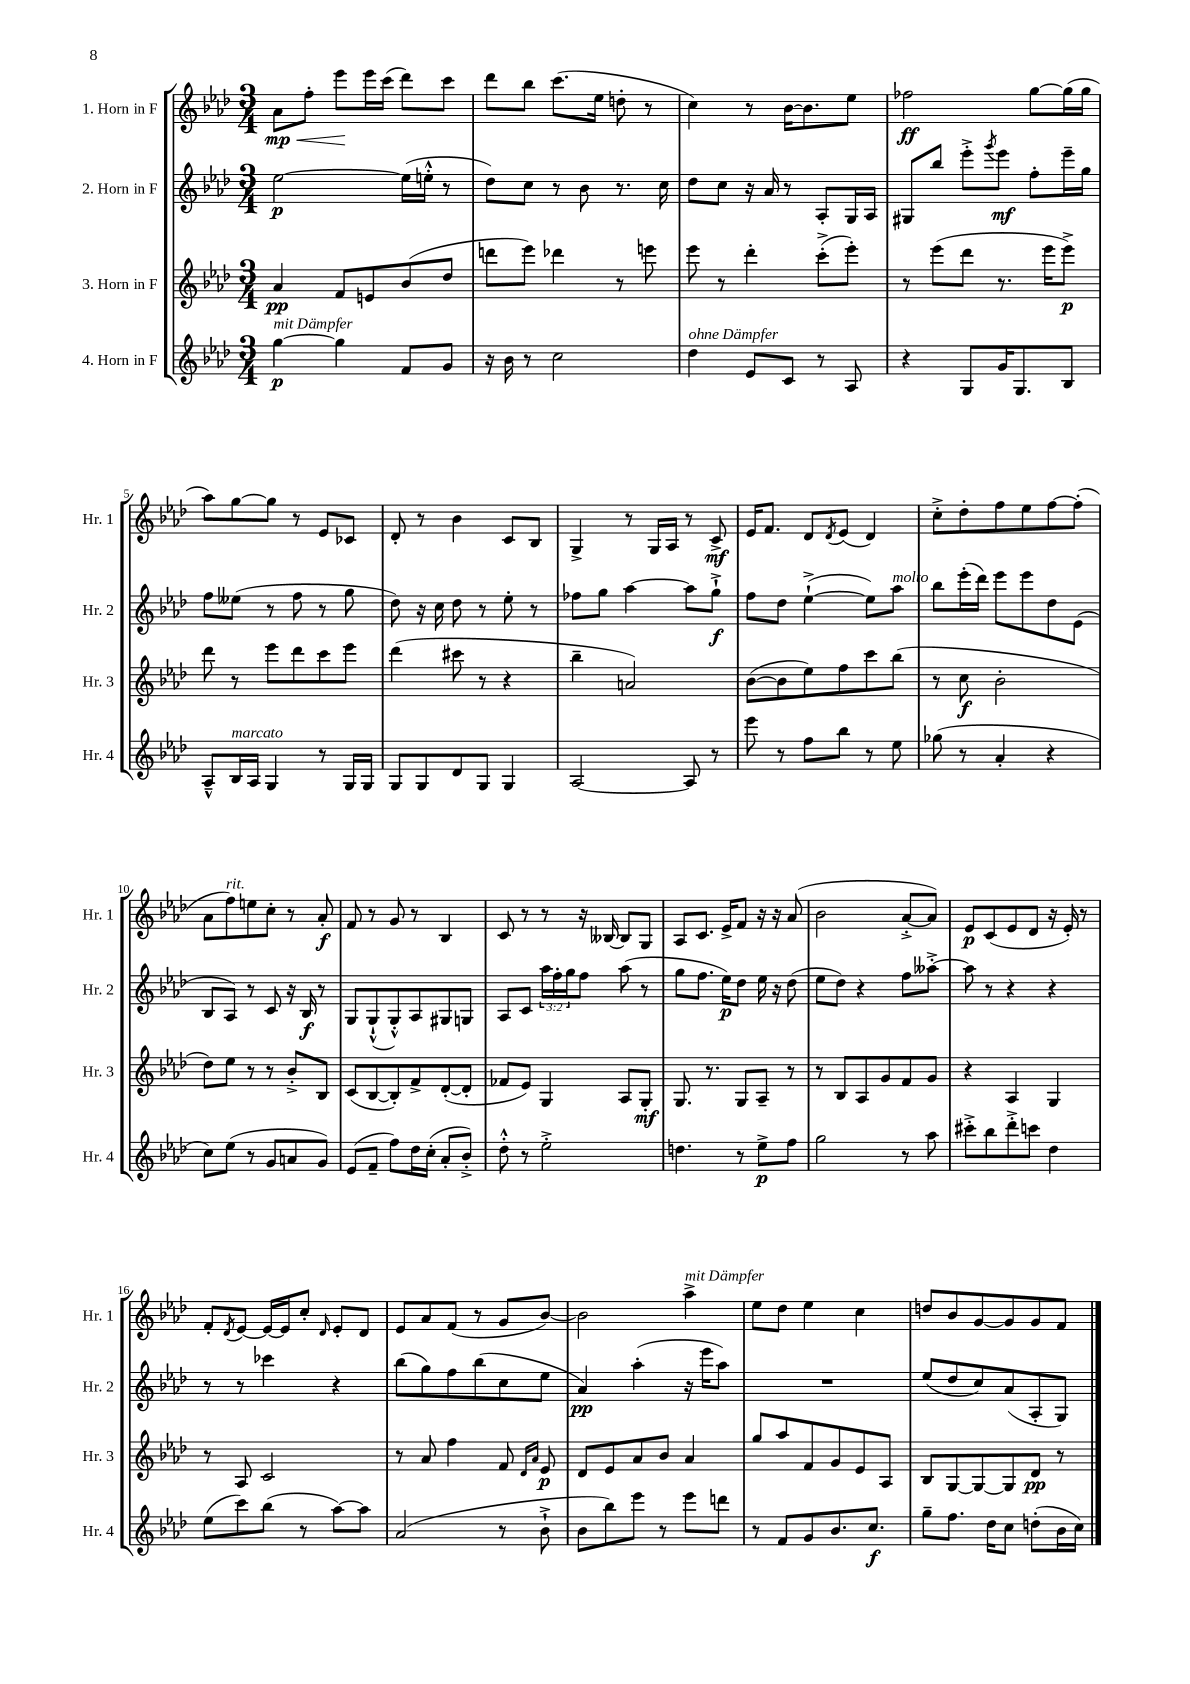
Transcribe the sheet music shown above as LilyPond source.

<<
\new StaffGroup <<
\new Staff = "s0" \with { instrumentName = "1. Horn in F" shortInstrumentName = "Hr. 1" } {
    \clef treble \key aes \major \numericTimeSignature \time 3/4
    aes'8\mp\< f''8-. ees'''8\! ees'''16 c'''16( des'''8) c'''8 |
    des'''8 bes''8 c'''8.( ees''16 d''8-. r8 |
    c''4) r8 bes'16~ bes'8. ees''8 |
    fes''2\ff g''8~ g''16( g''16 |
    aes''8) g''8~ g''8 r8 ees'8 ces'8 |
    des'8-. r8 bes'4 c'8 bes8 |
    g4-> r8 g16 aes16 r8 c'8->\mf |
    ees'16 f'8. des'8 \acciaccatura { des'8 } ees'8( des'4) |
    c''8-.-> des''8-. f''8 ees''8 f''8~ f''8-.( |
    aes'8 f''8^\markup { \italic "rit." }) e''8 c''8-. r8 aes'8-.\f |
    f'8 r8 g'8 r8 bes4 |
    c'8 r8 r8 r16 beses16~ beses8 g8 |
    aes8 c'8. ees'16-> f'8 r16 r16 aes'8( |
    bes'2 aes'8~-.-> aes'8) |
    ees'8\p c'8( ees'8 des'8 r16 ees'16-.) r8 |
    f'8-. \acciaccatura { des'8 } ees'8~ ees'16~ ees'16 c''8-. \grace { des'16 } ees'8-. des'8 |
    ees'8 aes'8 f'8( r8 g'8 bes'8~) |
    bes'2 aes''4->^\markup { \italic "mit Dämpfer" } |
    ees''8 des''8 ees''4 c''4 |
    d''8 bes'8 g'8~ g'8 g'8 f'8 \bar "|." |
}
\new Staff = "s1" \with { instrumentName = "2. Horn in F" shortInstrumentName = "Hr. 2" } {
    \clef treble \key aes \major \numericTimeSignature \time 3/4 \override Staff.TupletNumber.text = #tuplet-number::calc-fraction-text
    ees''2~\p ees''16( e''16-.-^ r8 |
    des''8) c''8 r8 bes'8 r8. c''16 |
    des''8 c''8 r16 aes'16 r8 aes8-. g16 aes16 |
    gis8 bes''8 ees'''8-.-> \acciaccatura { g'''8 } ees'''8\mf f''8-. ees'''16-- g''16 |
    f''8 eeses''8( r8 f''8 r8 g''8 |
    des''8) r16 c''16 des''8 r8 ees''8-. r8 |
    fes''8 g''8 aes''4~ aes''8 g''8-!->\f |
    f''8 des''8 ees''4~-!->( ees''8) aes''8^\markup { \italic "molto" } |
    bes''8 ees'''16-.( des'''16) ees'''8 ees'''8 des''8 ees'8( |
    bes8 aes8) r8 c'8 r16 bes16\f r8 |
    g8 g8-!-^( g8-.-^) aes8 gis8 g8 |
    aes8 c'8 \tuplet 3/2 { aes''16 f''16-. g''16 } f''8 aes''8( r8 |
    g''8 f''8. ees''16\p) des''8 ees''16 r16 des''8( |
    ees''8 des''8) r4 f''8 aeses''8~-.-> |
    aeses''8 r8 r4 r4 |
    r8 r8 ces'''4 r4 |
    bes''8( g''8) f''8 bes''8( c''8 ees''8 |
    aes'4\pp) aes''4-.( r16 ees'''16 aes''8) |
    R2. |
    ees''8( des''8 c''8) aes'8( aes8-. g8) \bar "|." |
}
\new Staff = "s2" \with { instrumentName = "3. Horn in F" shortInstrumentName = "Hr. 3" } {
    \clef treble \key aes \major \numericTimeSignature \time 3/4
    aes'4\pp f'8 e'8 bes'8( des''8 |
    d'''8 ees'''8) des'''4 r8 e'''8 |
    ees'''8 r8 des'''4-. c'''8-.->( ees'''8-.) |
    r8 ees'''8( des'''8 r8. ees'''16 ees'''8->\p) |
    des'''8 r8 ees'''8 des'''8 c'''8 ees'''8 |
    des'''4( cis'''8 r8 r4 |
    bes''4-- a'2) |
    bes'8~( bes'8 ees''8) f''8 c'''8 bes''8( |
    r8 c''8\f bes'2-. |
    des''8) ees''8 r8 r8 bes'8-.-> bes8 |
    c'8( bes8~ bes8-.) f'8-> des'8~-.( des'8-. |
    fes'8 ees'8) g4 aes8 g8-.\mf |
    g8. r8. g8 aes8-- r8 |
    r8 bes8 aes8 g'8 f'8 g'8 |
    r4 aes4 g4 |
    r8 aes8 c'2 |
    r8 aes'8 f''4 f'8 \grace { des'16 aes'16 } ees'8\p |
    des'8 ees'8 aes'8 bes'8 aes'4 |
    g''8 aes''8 f'8 g'8 ees'8 aes8 |
    bes8 g8~ g8~ g8 des'8\pp r8 \bar "|." |
}
\new Staff = "s3" \with { instrumentName = "4. Horn in F" shortInstrumentName = "Hr. 4" } {
    \clef treble \key aes \major \numericTimeSignature \time 3/4
    g''4~\p^\markup { \italic "mit Dämpfer" } g''4 f'8 g'8 |
    r16 bes'16 r8 c''2 |
    des''4^\markup { \italic "ohne Dämpfer" } ees'8 c'8 r8 aes8 |
    r4 g8 g'16 g8. bes8 |
    aes8---^ bes16^\markup { \italic "marcato" } aes16 g4 r8 g16 g16 |
    g8 g8 des'8 g8 g4 |
    aes2~ aes8 r8 |
    ees'''8 r8 f''8 bes''8 r8 ees''8 |
    ges''8( r8 aes'4-. r4 |
    c''8) ees''8( r8 g'8 a'8 g'8) |
    ees'8( f'8-- f''8) des''16 c''16-.( aes'8-. bes'8-.->) |
    des''8-.-^ r8 ees''2-.-> |
    d''4. r8 ees''8->\p f''8 |
    g''2 r8 aes''8 |
    cis'''8-.-> bes''8 des'''8-.-> c'''8 des''4 |
    ees''8( c'''8) bes''8( r8 aes''8~) aes''8 |
    aes'2( r8 bes'8-!-> |
    bes'8 bes''8) ees'''8 r8 ees'''8 d'''8 |
    r8 f'8 g'8 bes'8. c''8.\f |
    g''8-- f''8. des''16 c''8 d''8-.( bes'16 c''16) \bar "|." |
}
>>
>>
